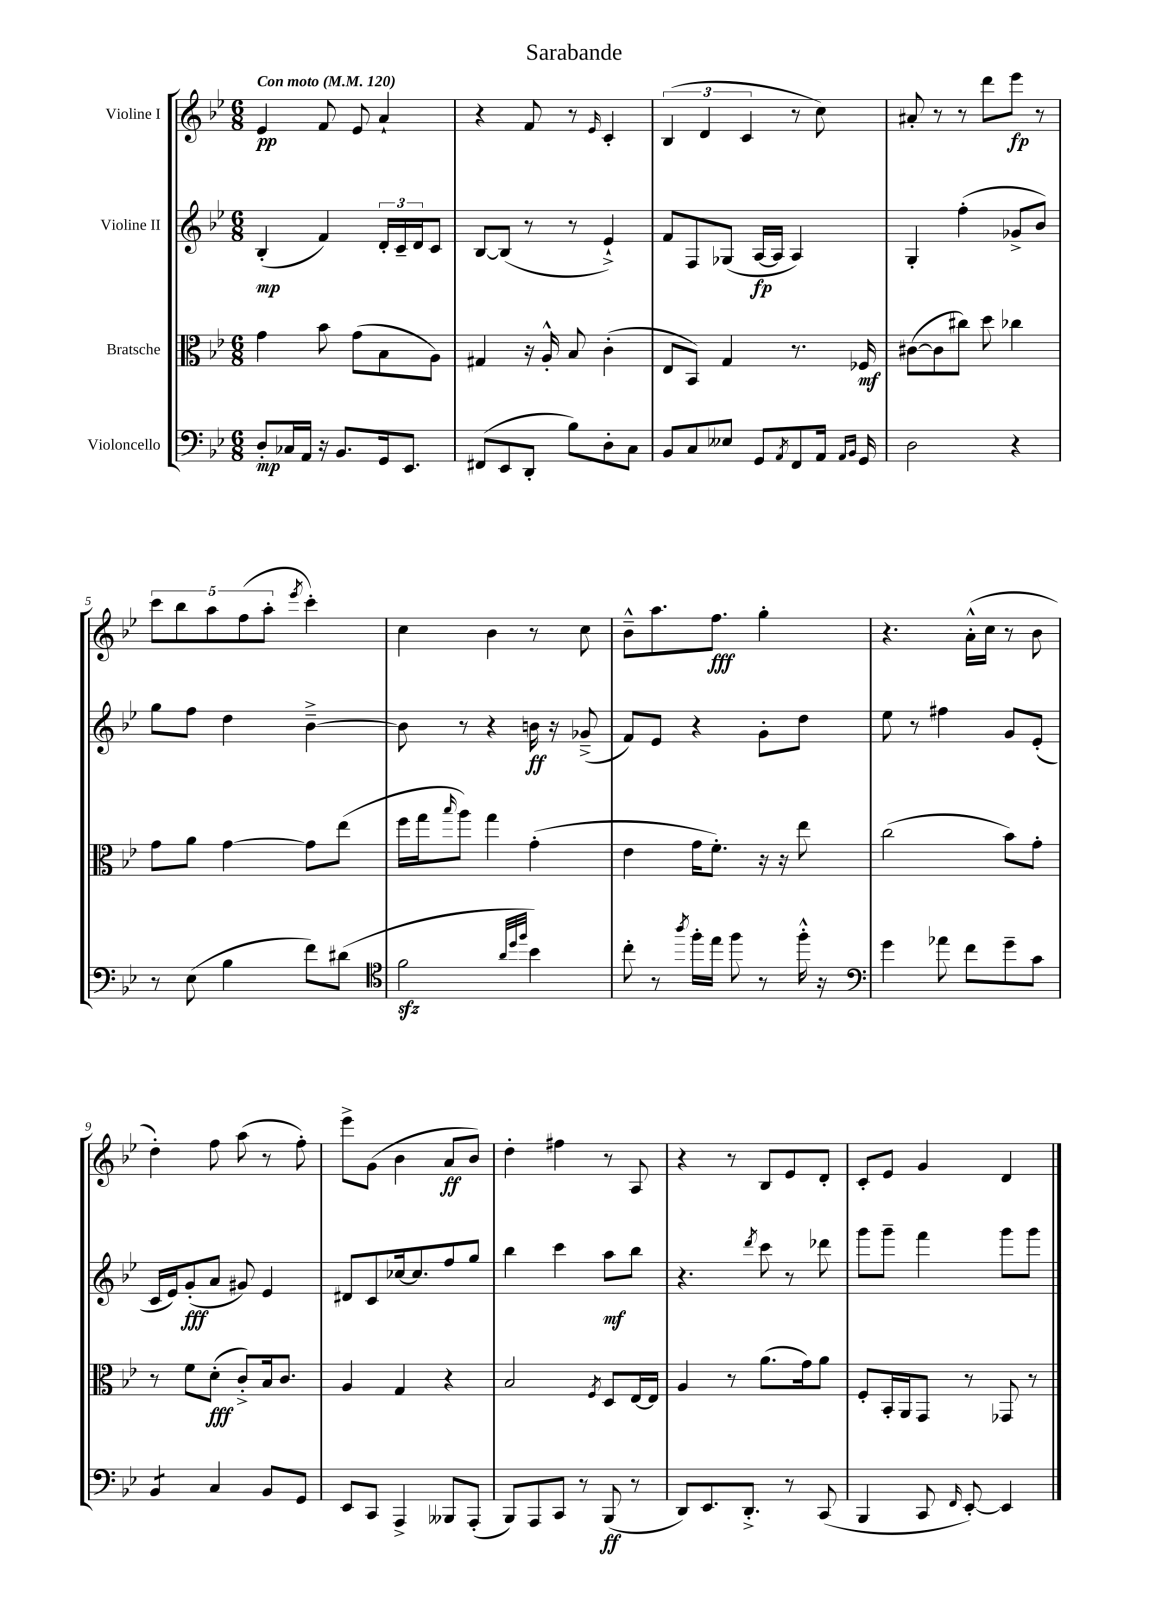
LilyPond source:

\header { title = "Sarabande" }
<<
\new StaffGroup <<
\new Staff = "s0" \with { instrumentName = "Violine I" } {
    \clef treble \key bes \major \numericTimeSignature \time 6/8 \tempo "Con moto" 4 = 120
    ees'4\pp f'8 ees'8 a'4-! |
    r4 f'8 r8 \grace { ees'16 } c'4-. |
    \tuplet 3/2 { bes4( d'4 c'4 } r8 c''8) |
    ais'8-. r8 r8 d'''8 ees'''8\fp r8 |
    \tuplet 5/4 { c'''8 bes''8 a''8 f''8( a''8-. } \acciaccatura { ees'''8 } c'''4-.) |
    c''4 bes'4 r8 c''8 |
    bes'8---^ a''8. f''8.\fff g''4-. |
    r4. a'16-.-^( c''16 r8 bes'8 |
    d''4-.) f''8 a''8( r8 f''8-.) |
    ees'''8-> g'8( bes'4 a'8\ff bes'8) |
    d''4-. fis''4 r8 a8 |
    r4 r8 bes8 ees'8 d'8-. |
    c'8-. ees'8 g'4 d'4 \bar "|." |
}
\new Staff = "s1" \with { instrumentName = "Violine II" } {
    \clef treble \key bes \major \numericTimeSignature \time 6/8
    bes4-.\mp( f'4) \tuplet 3/2 { d'16-. c'16-- d'16 } c'8 |
    bes8~ bes8( r8 r8 ees'4-!->) |
    f'8 f8 ges8( a16~\fp a16 a4) |
    g4-. f''4-.( ges'8-> bes'8) |
    g''8 f''8 d''4 bes'4~---> |
    bes'8 r8 r4 b'16\ff r16 ges'8--->( |
    f'8) ees'8 r4 g'8-. d''8 |
    ees''8 r8 fis''4 g'8 ees'8-.( |
    c'16 ees'16) g'8-.\fff( a'8 gis'8) ees'4 |
    dis'8 c'8 ces''16~ ces''8. f''8 g''8 |
    bes''4 c'''4 a''8\mf bes''8 |
    r4. \acciaccatura { d'''8 } c'''8 r8 des'''8 |
    g'''8 g'''8-- f'''4 g'''8 g'''8 \bar "|." |
}
\new Staff = "s2" \with { instrumentName = "Bratsche" } {
    \clef alto \key bes \major \numericTimeSignature \time 6/8
    g'4 bes'8 g'8( bes8 a8) |
    gis4 r16 a16-.-^ bes8 c'4-.( |
    ees8 bes,8) g4 r8. fes16\mf |
    cis'8~( cis'8 cis''8) d''8 ces''4 |
    g'8 a'8 g'4~ g'8 ees''8( |
    f''16 g''16 \grace { bes''16 } a''8) g''4 g'4-.( |
    ees'4 g'16 f'8.-.) r16 r16 ees''8 |
    c''2( bes'8) g'8-. |
    r8 f'8 d'8-.\fff( c'8-.->) bes16 c'8. |
    a4 g4 r4 |
    bes2 \acciaccatura { f8 } d8 ees16~ ees16 |
    a4 r8 a'8.( g'16) a'8 |
    f8-. bes,16-. a,16 g,8 r8 ges,8 r8 \bar "|." |
}
\new Staff = "s3" \with { instrumentName = "Violoncello" } {
    \clef bass \key bes \major \numericTimeSignature \time 6/8
    d8-.\mp ces16 a,16 r16 bes,8. g,16 ees,8. |
    fis,8( ees,8 d,8-. bes8) d8-. c8 |
    bes,8 c8 eeses8 g,8 \acciaccatura { a,8 } f,8 a,16 \grace { a,16 bes,16 } g,16 |
    d2 r4 |
    r8 ees8( bes4 f'8) dis'8( |
    \clef tenor f'2\sfz \grace { a'32 d''32 f''32 } bes'4) |
    c''8-. r8 \acciaccatura { a''8 } f''16-. ees''16 f''8 r8 f''16-.-^ r16 |
    \clef bass g'4 aes'8 f'8 g'8-- c'8 |
    bes,4:8 c4 bes,8 g,8 |
    ees,8 c,8 a,,4-> beses,,8 a,,8-.( |
    bes,,8) a,,8 c,8 r8 bes,,8\ff( r8 |
    d,8) ees,8. d,8.-.-> r8 c,8( |
    bes,,4 c,8 \grace { f,16 } ees,8~-.) ees,4 \bar "|." |
}
>>
>>
